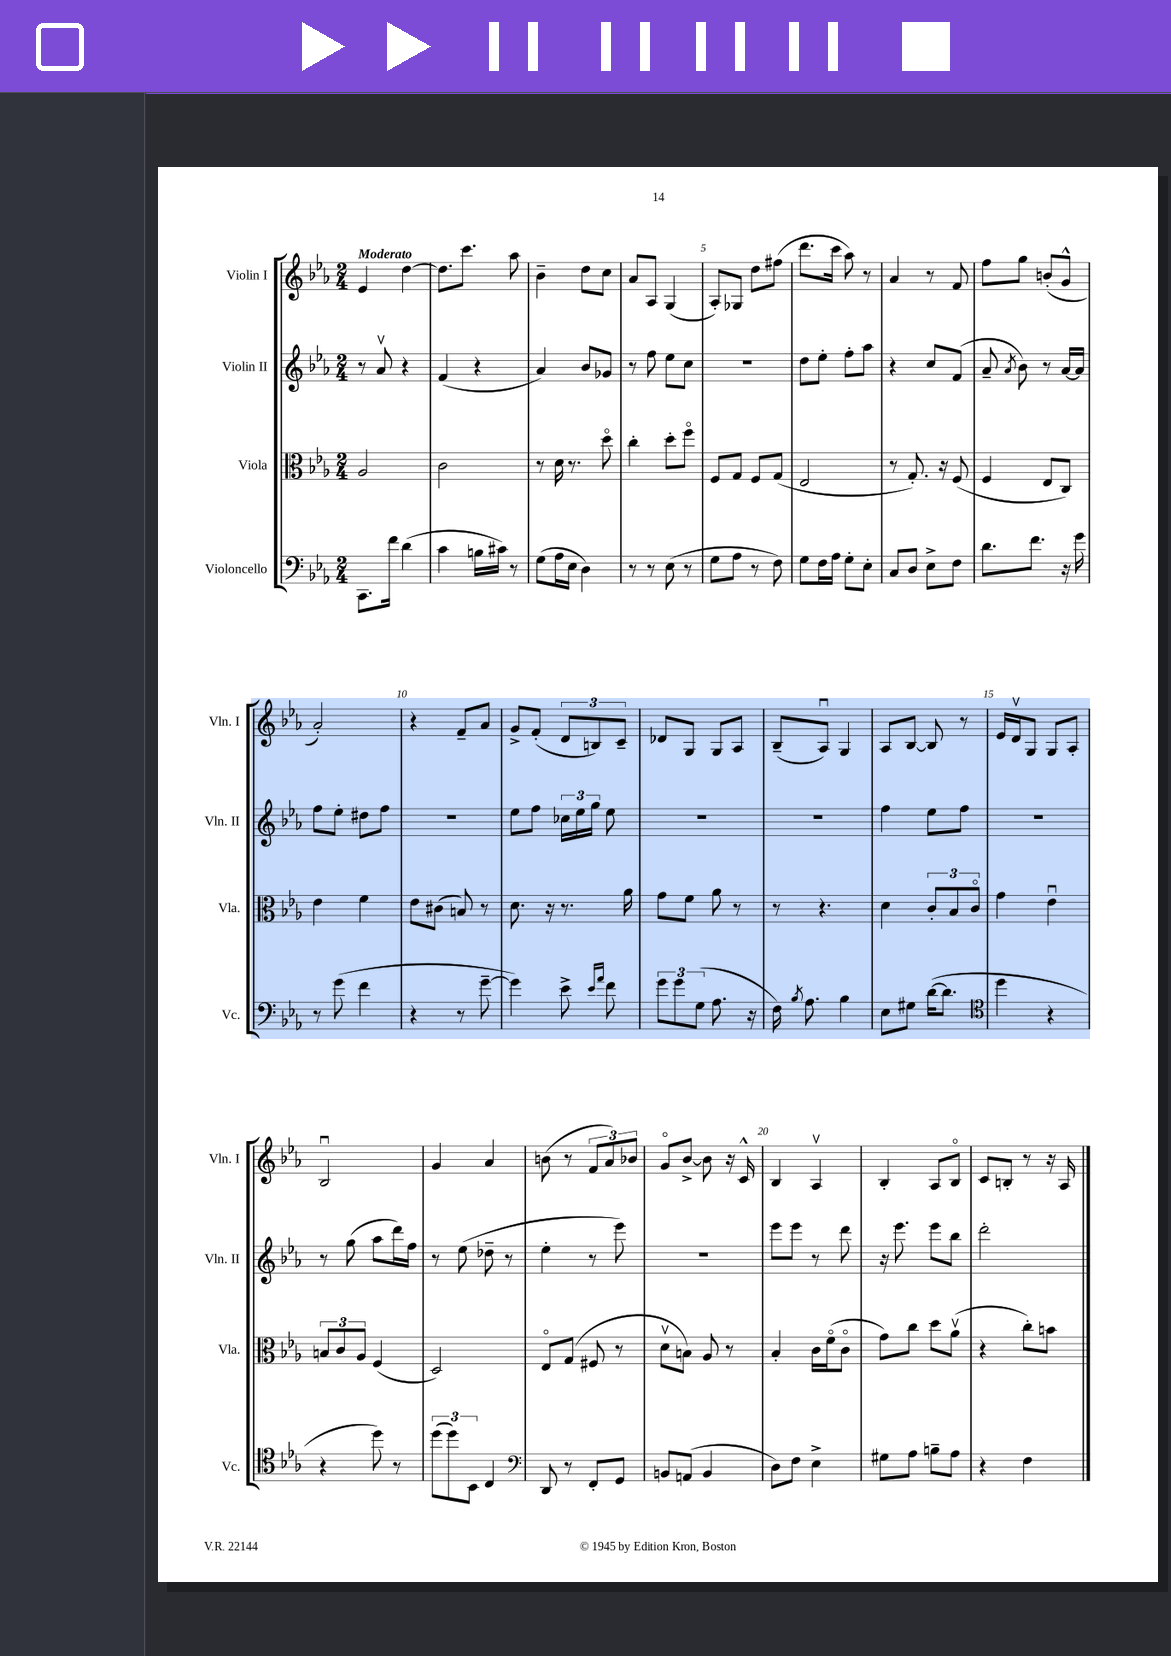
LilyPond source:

<<
\new StaffGroup <<
\new Staff = "s0" \with { instrumentName = "Violin I" shortInstrumentName = "Vln. I" } {
    \clef treble \key ees \major \numericTimeSignature \time 2/4 \tempo "Moderato"
    \autoBeamOff ees'4 d''4~ |
    d''8.[ c'''8.] aes''8 |
    bes'4-- d''8[ c''8] |
    aes'8[ aes8] g4( |
    aes8[-.) ges8] d''8[ fis''8]( |
    d'''8.[ c'''16] aes''8) r8 |
    aes'4 r8 f'8 |
    f''8[ g''8] b'8[-.( g'8]-^ |
    aes'2-.) |
    r4 f'8[-- aes'8] |
    g'8[-> f'8]-.( \tuplet 3/2 { d'8[ b8) c'8]-- } |
    des'8[ g8] g8[ aes8] |
    bes8[--( aes8]\downbow) g4 |
    aes8[ bes8]~ bes8 r8 |
    ees'16[ d'16\upbow g8] g8[ aes8]-. |
    bes2\downbow |
    g'4 aes'4 |
    b'8( r8 \tuplet 3/2 { f'8[ aes'8) bes'8] } |
    g'8[\flageolet bes'8]~-> bes'8 r16 c'16-^ |
    bes4 aes4\upbow |
    bes4-. aes8[ bes8]\flageolet |
    c'8[ b8]-. r8 r16 aes16 \bar "|." |
}
\new Staff = "s1" \with { instrumentName = "Violin II" shortInstrumentName = "Vln. II" } {
    \clef treble \key ees \major \numericTimeSignature \time 2/4
    \autoBeamOff r8 aes'8\upbow r4 |
    f'4( r4 |
    aes'4) bes'8[ ges'8] |
    r8 f''8 ees''8[ c''8] |
    r2 |
    d''8[ ees''8]-. f''8[-. aes''8] |
    r4 c''8[ f'8]( |
    aes'8-- \acciaccatura { aes'8 } bes'8) r8 aes'16[~ aes'16] |
    f''8[ ees''8]-. dis''8[ f''8] |
    r2 |
    ees''8[ f''8] \tuplet 3/2 { ces''16[ ees''16 g''16] } ees''8 |
    R2 |
    R2 |
    f''4 ees''8[ f''8] |
    R2 |
    r8 g''8( aes''8[ d'''16) f''16] |
    r8 ees''8( des''8-- r8 |
    ees''4-. r8 ees'''8) |
    r2 |
    ees'''8[ ees'''8] r8 d'''8 |
    r16 ees'''8. ees'''8[ bes''8] |
    d'''2-. \bar "|." |
}
\new Staff = "s2" \with { instrumentName = "Viola" shortInstrumentName = "Vla." } {
    \clef alto \key ees \major \numericTimeSignature \time 2/4
    \autoBeamOff aes2 |
    c'2 |
    r8 d'16 r8. d''8\flageolet |
    c''4-. d''8[-. f''8]\flageolet |
    f8[ g8] f8[ g8]( |
    ees2 |
    r8 g8.-.) r16 f8( |
    f4 ees8[ c8]) |
    ees'4 f'4 |
    ees'8[ cis'8]( b8) r8 |
    d'8. r16 r8. aes'16 |
    g'8[ f'8] aes'8 r8 |
    r8 r4. |
    d'4 \tuplet 3/2 { c'8[-. bes8 c'8]\flageolet } |
    g'4 ees'4\downbow |
    \tuplet 3/2 { b8[ c'8 aes8] } f4( |
    d2) |
    ees8[\flageolet g8]( fis8 r8 |
    d'8[\upbow b8]) aes8 r8 |
    bes4-. c'16[ f'16\flageolet( c'8]\flageolet |
    g'8[) c''8] d''8[ aes'8]\upbow( |
    r4 c''8[-.) b'8] \bar "|." |
}
\new Staff = "s3" \with { instrumentName = "Violoncello" shortInstrumentName = "Vc." } {
    \clef bass \key ees \major \numericTimeSignature \time 2/4
    \autoBeamOff c,8.[ f'16] d'4( |
    c'4 b16[ cis'16]) r8 |
    g8[( aes16 ees16] d4) |
    r8 r8 ees8( r8 |
    g8[ aes8] r8 f8) |
    g8[ f16 aes16] g8[-. ees8]-. |
    c8[ d8] ees8[-> f8] |
    d'8.[ f'8.] r16 g'16 |
    r8 g'8( f'4 |
    r4 r8 g'8~-- |
    g'4) ees'8-> \grace { ees'16[ aes'16] } f'8 |
    \tuplet 3/2 { g'8[ g'8 g8]( } aes8. r16 |
    f16) \acciaccatura { bes8 } aes8. bes4 |
    ees8[ gis8] d'16[~( d'8.] |
    \clef tenor d''4 r4 |
    r4 d''8) r8 |
    \tuplet 3/2 { d''8[( d''8) bes,8] } c4 |
    \clef bass d,8 r8 f,8[-. g,8] |
    b,8[ a,8]( b,4 |
    d8[) f8] ees4-> |
    gis8[ aes8] b8[-- aes8] |
    r4 f4 \bar "|." |
}
>>
>>
\layout { \context { \Score \override BarNumber.break-visibility = ##(#f #t #t) barNumberVisibility = #(every-nth-bar-number-visible 5) } }
